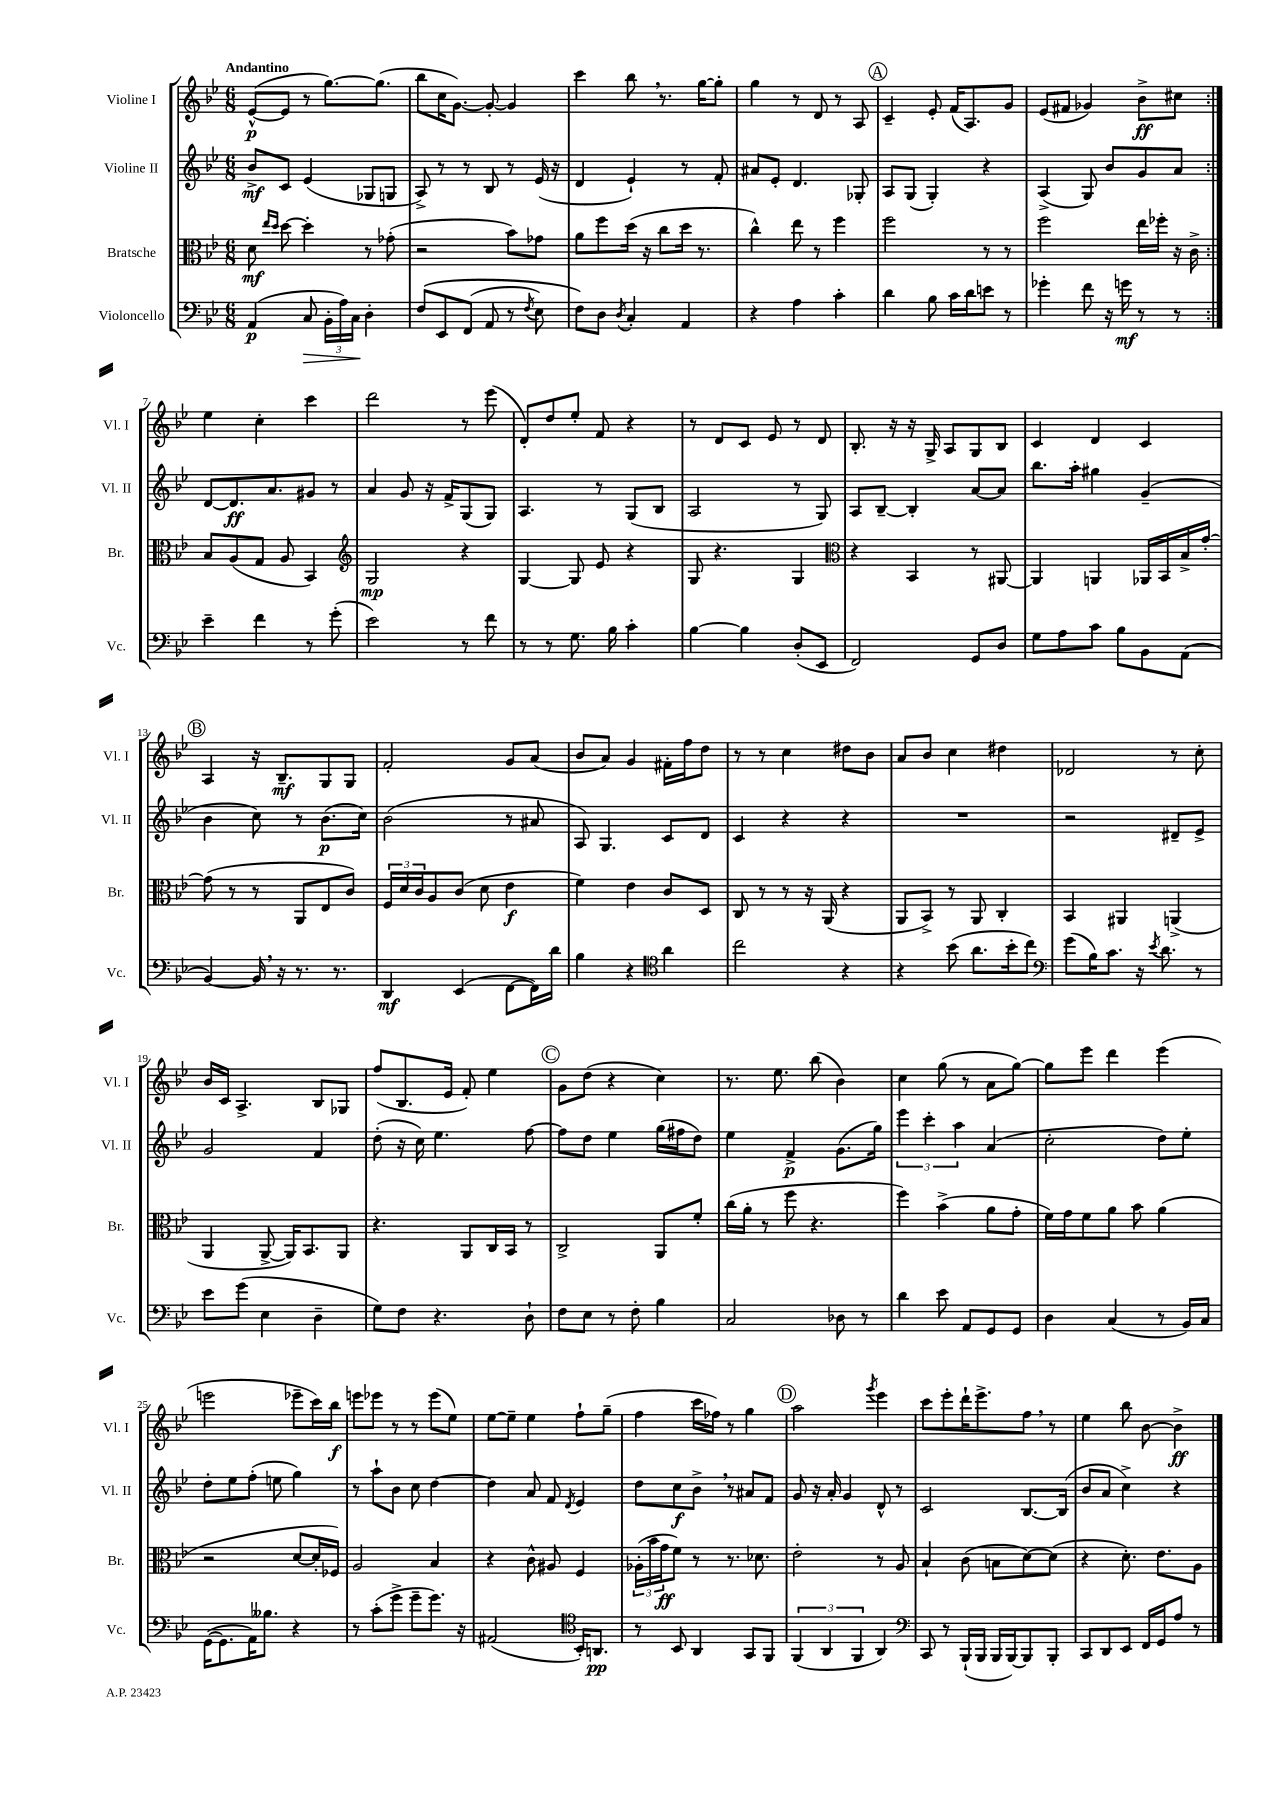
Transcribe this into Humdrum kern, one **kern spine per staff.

**kern	**dynam	**kern	**dynam	**kern	**dynam	**kern	**dynam
*part4	*part4	*part3	*part3	*part2	*part2	*part1	*part1
*staff4	*staff4	*staff3	*staff3	*staff2	*staff2	*staff1	*staff1
*I"Violoncello	*	*I"Bratsche	*	*I"Violine II	*	*I"Violine I	*
*I'Vc.	*	*I'Br.	*	*I'Vl. II	*	*I'Vl. I	*
*clefF4	*	*clefC3	*	*clefG2	*	*clefG2	*
*k[b-e-]	*	*k[b-e-]	*	*k[b-e-]	*	*k[b-e-]	*
*M6/8	*	*M6/8	*	*M6/8	*	*M6/8	*
=1	=1	=1	=1	=1	=1	=1	=1
!	!	!	!	!	!	!LO:TX:a:B:t=Andantino	!
(4AA/	p	8d\	mf	8b-^/L	mf	([8e-^^/L	p
.	.	16qqee-/LL	.	.	.	.	.
.	.	16qqdd/JJ	.	.	.	.	.
.	.	[8dd\	.	8c/J	.	8e-/J]	.
!	!LO:HP:b	!	!	!	!	!	!
8C/	>	4dd'\]	.	(4e-/	.	8r	.
24BB-'\LL	.	.	.	.	.	[8.gg\L)	.
24A\)	.	.	.	.	.	.	.
24C\JJ	.	.	.	.	.	.	.
4D'\	]	8r	.	8G-X/L	.	.	.
.	.	.	.	.	.	(8.gg\J]	.
.	.	(8g-X'\	.	8Gn/J	.	.	.
=2	=2	=2	=2	=2	=2	=2	=2
(8F/L	.	2r	.	8A^/)	.	8bb-\L	.
8EE-/	.	.	.	8r	.	16cc\K	.
.	.	.	.	.	.	[8.g\J)	.
(8FF/J	.	.	.	8r	.	.	.
8AA/	.	.	.	8B-/	.	8g'/_	.
8r	.	8b-\L)	.	8r	.	4g/]	.
8qF/	.	.	.	.	.	.	.
8E-\)	.	8g-X\J	.	(16e-/	.	.	.
.	.	.	.	16r	.	.	.
=3	=3	=3	=3	=3	=3	=3	=3
8F\L)	.	8a\L	.	4d/	.	4ccc\	.
8D\J	.	8ff\	.	.	.	.	.
8qD/	.	.	.	.	.	.	.
4C'/	.	(16dd\Jk	.	4e-`/)	.	8bb-,\	.
.	.	16r	.	.	.	.	.
.	.	8cc\L	.	.	.	8.r	.
4AA/	.	16dd\Jk	.	8r	.	.	.
.	.	8.r	.	.	.	[16gg\KL	.
.	.	.	.	8f'/	.	8gg'\J]	.
=4	=4	=4	=4	=4	=4	=4	=4
4r	.	4cc^^\)	.	8a#X/L	.	4gg\	.
.	.	.	.	8e-'/J	.	.	.
4A\	.	8ee-\	.	4.d/	.	8r	.
.	.	8r	.	.	.	8d/	.
4c'\	.	4ff\	.	.	.	8r	.
.	.	.	.	8G-X'/	.	8A/	.
!!LO:REH:place=s1:t=A
=5	=5	=5	=5	=5	=5	=5	=5
4d\	.	2ff\	.	8A/L	.	4c~/	.
.	.	.	.	(8G/J	.	.	.
8B-\	.	.	.	4G'/)	.	8e-'/	.
16c\LL	.	.	.	.	.	(16f/KL	.
16d\J	.	.	.	.	.	8.A/)	.
8en\J	.	8r	.	4r	.	.	.
8r	.	8r	.	.	.	8g/J	.
=6	=6	=6	=6	=6	=6	=6	=6
4g-X'\	.	2ff\	.	(4A^/	.	(8e-/L	.
.	.	.	.	.	.	8f#X/J	.
8f\	.	.	.	8G/)	.	4g-X/)	.
16r	.	.	.	8b-/L	.	.	.
16gn\	mf	.	.	.	.	.	.
8r	.	16ee-\LL	.	8g/	.	8b-^\L	ff
.	.	16ff-X'\JJ	.	.	.	.	.
8r	.	16r	.	8a/J	.	8cc#X\J	.
.	.	16c^\	.	.	.	.	.
!!LO:LB:g=z
=7:|!	=7:|!	=7:|!	=7:|!	=7:|!	=7:|!	=7:|!	=7:|!
4e-~\	.	8B-/L	.	[8d/L	.	4ee-\	.
.	.	(8A/	.	8.d/]	ff	.	.
4f\	.	8G/J	.	.	.	4cc'\	.
.	.	.	.	8.a/	.	.	.
.	.	8A/	.	.	.	.	.
8r	.	4BB-/)	.	8g#X/J	.	4ccc\	.
(8g'\	.	.	.	8r	.	.	.
=8	=8	=8	=8	=8	=8	=8	=8
*	*	*clefG2	*	*	*	*	*
2e-\)	.	2G/	mp	4a/	.	2ddd\	.
.	.	.	.	8g/	.	.	.
.	.	.	.	16r	.	.	.
.	.	.	.	16f^/KL	.	.	.
8r	.	4r	.	(8G/	.	8r	.
8f\	.	.	.	8G/J)	.	(8eee-\	.
=9	=9	=9	=9	=9	=9	=9	=9
8r	.	[4G/	.	4.A/	.	8d'/L)	.
8r	.	.	.	.	.	8dd/	.
8.G\	.	8G/]	.	.	.	8ee-'/J	.
.	.	8e-/	.	8r	.	8f/	.
16B-\	.	.	.	.	.	.	.
4c'\	.	4r	.	(8G/L	.	4r	.
.	.	.	.	8B-/J	.	.	.
=10	=10	=10	=10	=10	=10	=10	=10
[4B-\	.	8G/	.	2A/	.	8r	.
.	.	4.r	.	.	.	8d/L	.
4B-\]	.	.	.	.	.	8c/J	.
.	.	.	.	.	.	8e-/	.
(8D'/L	.	4G/	.	8r	.	8r	.
8EE-/J	.	.	.	8G/)	.	8d/	.
=11	=11	=11	=11	=11	=11	=11	=11
*	*	*clefC3	*	*	*	*	*
2FF/)	.	4r	.	8A/L	.	8.B-'/	.
.	.	.	.	[8B-~/J	.	.	.
.	.	.	.	.	.	16r	.
.	.	4BB-/	.	4B-'/]	.	16r	.
.	.	.	.	.	.	16G^/	.
.	.	.	.	.	.	8A/L	.
8GG/L	.	8r	.	[8a/L	.	8G/	.
8D/J	.	[8AA#X/	.	8a/J]	.	8B-/J	.
=12	=12	=12	=12	=12	=12	=12	=12
8G\L	.	4AA#/]	.	8.bb-\L	.	4c/	.
8A\	.	.	.	.	.	.	.
.	.	.	.	16aa'\Jk	.	.	.
8c\J	.	4AAn/	.	4gg#X\	.	4d/	.
8B-\L	.	.	.	.	.	.	.
8BB-\	.	16AA-X/LL	.	(4g~/	.	4c/	.
.	.	16BB-/	.	.	.	.	.
(8AA\J	.	16B-^/	.	.	.	.	.
.	.	[16g'/JJ	.	.	.	.	.
!!LO:LB:g=z
!!LO:REH:place=s1:t=B
=13	=13	=13	=13	=13	=13	=13	=13
[4BB-/)	.	(8g\]	.	4b-\	.	4A/	.
.	.	8r	.	.	.	.	.
16BB-,/]	.	8r	.	8cc\)	.	16r	.
16r	.	.	.	.	.	8.B-~/L	mf
8.r	.	8AA/L	.	8r	.	.	.
.	.	8E-/	.	(8.b-\L	p	8G/	.
8.r	.	.	.	.	.	.	.
.	.	8c/J)	.	.	.	8G/J	.
.	.	.	.	16cc\Jk)	.	.	.
=14	=14	=14	=14	=14	=14	=14	=14
4DD/	mf	24F/LL	.	(2b-\	.	2f'/	.
.	.	24d/	.	.	.	.	.
.	.	24c/J	.	.	.	.	.
.	.	8A/	.	.	.	.	.
(4EE-/	.	(8c/J	.	.	.	.	.
.	.	8d\	.	.	.	.	.
[8FF\L	.	4e-\	f	8r	.	8g/L	.
16FF\L])	.	.	.	8a#X/	.	(8a/J	.
16d\JJ	.	.	.	.	.	.	.
=15	=15	=15	=15	=15	=15	=15	=15
4B-\	.	4f\)	.	8A/)	.	8b-/L	.
.	.	.	.	4.G/	.	8a/J)	.
4r	.	4e-\	.	.	.	4g/	.
*clefC4	*	*	*	*	*	*	*
4a\	.	8c/L	.	8c/L	.	16f#X'\LL	.
.	.	.	.	.	.	16ff\J	.
.	.	8D/J	.	8d/J	.	8dd\J	.
=16	=16	=16	=16	=16	=16	=16	=16
2cc\	.	8C/	.	4c/	.	8r	.
.	.	8r	.	.	.	8r	.
.	.	8r	.	4r	.	4cc\	.
.	.	16r	.	.	.	.	.
.	.	(16AA/	.	.	.	.	.
4r	.	4r	.	4r	.	8dd#X\L	.
.	.	.	.	.	.	8b-\J	.
=17	=17	=17	=17	=17	=17	=17	=17
4r	.	8AA/L	.	2.r	.	8a/L	.
.	.	8BB-^/J)	.	.	.	8b-/J	.
(8b-\	.	8r	.	.	.	4cc\	.
8.a\L	.	8AA/	.	.	.	.	.
.	.	4C'/	.	.	.	4dd#X\	.
16b-'\k	.	.	.	.	.	.	.
8cc\J)	.	.	.	.	.	.	.
=18	=18	=18	=18	=18	=18	=18	=18
*clefF4	*	*	*	*	*	*	*
(8g\L	.	4BB-/	.	2r	.	2d-X/	.
16B-\K)	.	.	.	.	.	.	.
8.c\J	.	.	.	.	.	.	.
.	.	4AA#X/	.	.	.	.	.
16r	.	.	.	.	.	.	.
8qe-/	.	.	.	.	.	.	.
8.d\	.	.	.	.	.	.	.
.	.	(4AAn^/	.	8d#X~/L	.	8r	.
8r	.	.	.	8e-^/J	.	8cc'\	.
!!LO:LB:g=z
=19	=19	=19	=19	=19	=19	=19	=19
8e-\L	.	4AA/	.	2g/	.	16b-/LL	.
.	.	.	.	.	.	16c/JJ	.
(8g\J	.	.	.	.	.	4.A^/	.
4E-\	.	[8AA^/	.	.	.	.	.
.	.	16AA/KL])	.	.	.	.	.
.	.	8.BB-/	.	.	.	.	.
4D~\	.	.	.	4f/	.	8B-/L	.
.	.	8AA/J	.	.	.	8G-X/J	.
=20	=20	=20	=20	=20	=20	=20	=20
8G\L)	.	4.r	.	(8dd'\	.	(8ff/L	.
8F\J	.	.	.	16r	.	8.B-/	.
.	.	.	.	16cc\)	.	.	.
4.r	.	.	.	4.ee-\	.	.	.
.	.	.	.	.	.	16e-/Jk	.
.	.	8AA/L	.	.	.	8f'/)	.
.	.	16C/L	.	.	.	4ee-\	.
.	.	16BB-/JJ	.	.	.	.	.
8D`\	.	8r	.	[8ff\	.	.	.
!!LO:REH:place=s1:t=C
=21	=21	=21	=21	=21	=21	=21	=21
8F\L	.	2C^/	.	8ff\L]	.	8g\L	.
8E-\J	.	.	.	8dd\J	.	(8dd\J	.
8r	.	.	.	4ee-\	.	4r	.
8F'\	.	.	.	.	.	.	.
4B-\	.	8AA/L	.	(16gg\LL	.	4cc\)	.
.	.	.	.	16ff#X\J	.	.	.
.	.	8f'/J	.	8dd\J)	.	.	.
=22	=22	=22	=22	=22	=22	=22	=22
2C/	.	(16cc\LL	.	4ee-\	.	8.r	.
.	.	16a'\JJ	.	.	.	.	.
.	.	8r	.	.	.	.	.
.	.	.	.	.	.	8.ee-\	.
.	.	8ff\	.	4f^/	p	.	.
.	.	4.r	.	.	.	(8bb-\	.
8D-X\	.	.	.	(8.g\L	.	4b-\)	.
8r	.	.	.	.	.	.	.
.	.	.	.	16gg\Jk)	.	.	.
=23	=23	=23	=23	=23	=23	=23	=23
4d\	.	4ff\)	.	6eee-\	.	4cc\	.
.	.	.	.	6ccc'\	.	.	.
8e-\	.	(4b-^\	.	.	.	(8gg\	.
.	.	.	.	6aa\	.	.	.
8AA/L	.	.	.	.	.	8r	.
8GG/	.	8a\L	.	(4a/	.	8a\L	.
8GG/J	.	8g'\J	.	.	.	[8gg\J)	.
=24	=24	=24	=24	=24	=24	=24	=24
4D\	.	16f\LL)	.	2cc'\	.	8gg\L]	.
.	.	16g\J	.	.	.	.	.
.	.	8f\	.	.	.	8eee-\J	.
(4C/	.	8a\J	.	.	.	4ddd\	.
.	.	8b-\	.	.	.	.	.
8r	.	(4a\	.	8dd\L)	.	(4eee-\	.
16BB-/LL)	.	.	.	8ee-'\J	.	.	.
16C/JJ	.	.	.	.	.	.	.
!!LO:LB:g=z
=25	=25	=25	=25	=25	=25	=25	=25
([16GG\KL	.	2r	.	8dd'\L	.	2eeen\	.
8.GG\]	.	.	.	.	.	.	.
.	.	.	.	8ee-\	.	.	.
16AA\K)	.	.	.	(8ff'\J	.	.	.
8.B--X\J	.	.	.	.	.	.	.
.	.	.	.	8een\	.	.	.
4r	.	[8d/L	.	4gg\)	.	8eee-X~\L	.
.	.	16d'/L]	.	.	.	16ccc\L)	.
.	.	16F-X/JJ)	.	.	.	16bb-\JJ	f
=26	=26	=26	=26	=26	=26	=26	=26
8r	.	2A/	.	8r	.	8eeen\L	.
(8c'\L	.	.	.	8aa`\L	.	8eee-X\J	.
8g^\J	.	.	.	8b-\J	.	8r	.
8g~\L	.	.	.	8cc\	.	8r	.
8.g\J)	.	4B-/	.	[4dd\	.	(8eee-\L	.
.	.	.	.	.	.	8ee-\J)	.
16r	.	.	.	.	.	.	.
=27	=27	=27	=27	=27	=27	=27	=27
(2AA#X/	.	4r	.	4dd\]	.	[8ee-\L	.
.	.	.	.	.	.	8ee-~\J]	.
.	.	8c^^\	.	8a/	.	4ee-\	.
.	.	8A#X/	.	8f/	.	.	.
*clefC4	*	*	*	*	*	*	*
.	.	.	.	8qd/	.	.	.
16BB-'/KL)	.	4F/	.	4e-/	.	8ff`\L	.
8.AAn/J	pp	.	.	.	.	.	.
.	.	.	.	.	.	(8gg~\J	.
=28	=28	=28	=28	=28	=28	=28	=28
8r	.	(24A-X'\LL	.	8dd\L	.	4ff\	.
.	.	24b-\	.	.	.	.	.
.	.	24g\J	ff	.	.	.	.
8BB-/	.	8f\J)	.	8cc\	f	.	.
4AA/	.	8r	.	8b-^,\J	.	16ccc\LL	.
.	.	.	.	.	.	16ff-X\JJ)	.
.	.	8.r	.	8r	.	8r	.
8GG/L	.	.	.	8a#X/L	.	4gg\	.
.	.	8.d-X\	.	.	.	.	.
8FF/J	.	.	.	8f/J	.	.	.
!!LO:REH:place=s1:t=D
=29	=29	=29	=29	=29	=29	=29	=29
(6FF/	.	2e-'\	.	8g/	.	2aa\	.
.	.	.	.	16r	.	.	.
6AA/	.	.	.	.	.	.	.
.	.	.	.	16a'/	.	.	.
.	.	.	.	4g/	.	.	.
6FF/	.	.	.	.	.	.	.
.	.	.	.	.	.	8qggg/	.
4AA/)	.	8r	.	8d^^/	.	4eee-\	.
.	.	8A/	.	8r	.	.	.
=30	=30	=30	=30	=30	=30	=30	=30
*clefF4	*	*	*	*	*	*	*
8CC/	.	4B-`/	.	2c/	.	8ccc\L	.
8r	.	.	.	.	.	8eee-'\	.
(16BBB-`/LL	.	(8c\	.	.	.	16ddd`\K	.
16BBB-/JJ	.	.	.	.	.	8.eee-^\	.
16BBB-/LL	.	8Bn\L	.	.	.	.	.
[16BBB-/J)	.	.	.	.	.	.	.
8BBB-/]	.	[8d\)	.	[8.B-/L	.	8ff,\J	.
8BBB-'/J	.	(8d\J]	.	.	.	8r	.
.	.	.	.	(16B-/Jk]	.	.	.
=31	=31	=31	=31	=31	=31	=31	=31
8CC/L	.	4r	.	8b-/L	.	4ee-\	.
8DD/	.	.	.	8a/J	.	.	.
8EE-/J	.	8.d'\)	.	4cc^\)	.	8bb-\	.
16FF/LL	.	.	.	.	.	[8b-\	.
16GG/J	.	8.e-\L	.	.	.	.	.
8A/J	.	.	.	4r	.	4b-^\]	ff
8r	.	8A\J	.	.	.	.	.
==	==	==	==	==	==	==	==
*-	*-	*-	*-	*-	*-	*-	*-
